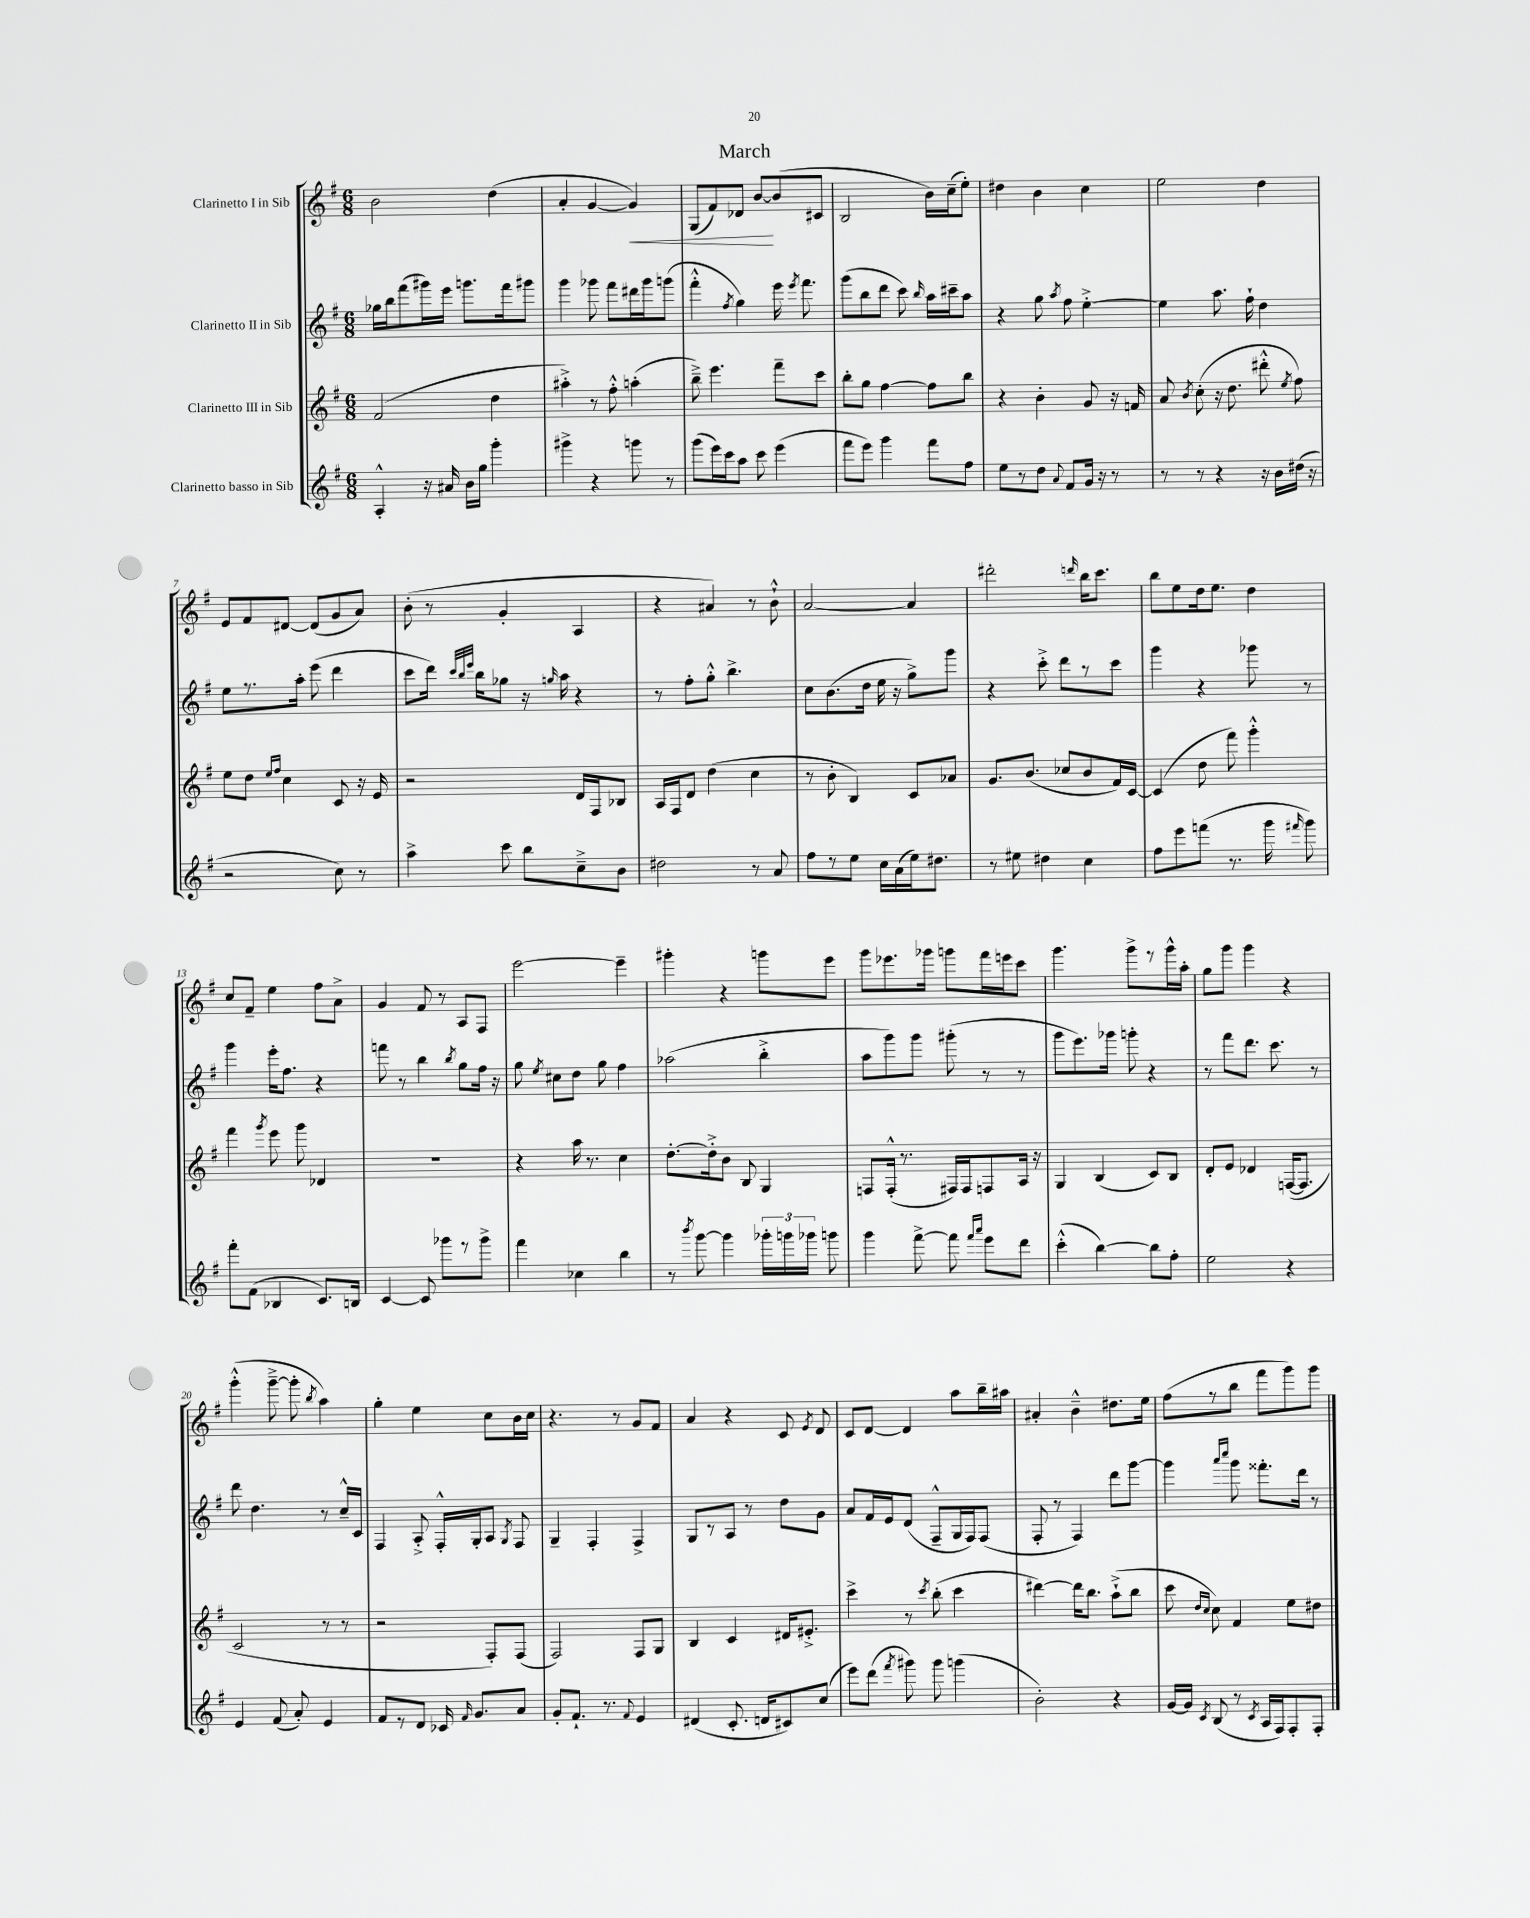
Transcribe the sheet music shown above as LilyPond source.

\header { title = "March" }
<<
\new StaffGroup <<
\new Staff = "s0" \with { instrumentName = "Clarinetto I in Sib" } {
    \clef treble \key g \major \numericTimeSignature \time 6/8
    \autoBeamOff b'2 d''4( |
    a'4-. g'4~ g'4\<) |
    g8[( fis'8) des'8] b'8[~\! b'8( cis'8] |
    b2 b'16[) c''16--( e''8]-.) |
    dis''4 b'4 c''4 |
    e''2 d''4 |
    e'8[ fis'8 dis'8]~ dis'8[( g'8 a'8]) |
    b'8-.( r8 g'4-. a4 |
    r4 ais'4) r8 b'8-!-^ |
    a'2~ a'4 |
    dis'''2-. \grace { d'''16 } b''16[ c'''8.] |
    b''8[ e''8 d''16 e''8.] d''4 |
    c''8[ fis'8]-- e''4 fis''8[ a'8]-> |
    g'4 fis'8 r8 a8[ fis8] |
    e'''2~ e'''4-- |
    gis'''4-. r4 g'''8[ e'''8] |
    g'''8[ ees'''8. ges'''16] g'''8[ fis'''16 e'''16 c'''8] |
    g'''4. g'''8[-> r8 g'''16-^ a''16]-. |
    g''8[ g'''8] g'''4 r4 |
    g'''4-.-^( g'''8~---> g'''8-. \acciaccatura { b''8 } a''4) |
    g''4-. e''4 c''8[ b'16 c''16] |
    r4. r8 g'8[ fis'8] |
    a'4 r4 c'8 \acciaccatura { e'8 } d'8 |
    c'8[ d'8]~ d'4 a''8[ b''16-- ais''16] |
    ais'4-. b'4---^ dis''8.[ e''16] |
    fis''8[( r8 b''8] fis'''8[ g'''8) g'''8] \bar "|." |
}
\new Staff = "s1" \with { instrumentName = "Clarinetto II in Sib" } {
    \clef treble \key g \major \numericTimeSignature \time 6/8
    \autoBeamOff ges''16[ b''16 fis'''8( gis'''16) e'''16] g'''8.[ fis'''16 gis'''8] |
    g'''4 ges'''8 fis'''8[ dis'''16 ges'''16 g'''8]( |
    fis'''4-.-^ \acciaccatura { fis''8 } g''4) e'''16 \acciaccatura { e'''8 } fis'''8. |
    g'''8[( b''8 d'''8] c'''8) \grace { b''16 } a''16[ cis'''16-- a''8] |
    r4 g''8 \acciaccatura { a''8 } fis''8 e''4~-.-> |
    e''4 a''8. fis''16-! d''4 |
    e''8[ r8. a''16]-. e'''8( d'''4 |
    c'''8[ d'''16]) \grace { c'''32[ b''32 e'''32] } b''16[ ges''8] r16 \grace { g''16 } a''16 r4 |
    r8 fis''8[-. g''8]-.-^ b''4.-> |
    c''8[ b'8.( d''16] e''16 r16 g''8[->) g'''8] |
    r4 c'''8-.-> d'''8[ r8 c'''8] |
    g'''4 r4 ges'''8 r8 |
    g'''4 e'''16[-. fis''8.] r4 |
    f'''8 r8 b''4 \acciaccatura { b''8 } g''8[ fis''16] r16 |
    g''8 \acciaccatura { e''8 } cis''8[ d''8] g''8 fis''4 |
    aes''2( b''4-.-> |
    a''8[ g'''8) g'''8] gis'''8-.( r8 r8 |
    g'''8[ e'''8.) ges'''16] g'''8-. r4 |
    r8 fis'''8[ d'''8.] c'''8. r8 |
    d'''8 d''4. r8 c''16[---^ c'16] |
    fis4 a8-.-> fis16[-.-^ g16-. a8] \acciaccatura { g8 } fis8 |
    g4-- fis4-. fis4-> |
    g8[ r8 a8] r8 d''8[ g'8] |
    a'8[ fis'16 e'16 d'8]( fis8[---^ g16 fis16) fis8]( |
    fis8-. r8 fis4) d'''8[ g'''8]~ |
    g'''4 \grace { a'''16[ c''''16] } g'''8 fisis'''8.[-. d'''16] r8 \bar "|." |
}
\new Staff = "s2" \with { instrumentName = "Clarinetto III in Sib" } {
    \clef treble \key g \major \numericTimeSignature \time 6/8
    \autoBeamOff fis'2( d''4 |
    ais''4-.->) r8 fis''8-.-^ a''4-.( |
    b''8--->) e'''4. fis'''8[-- c'''8] |
    b''8[-. g''8] fis''4~ fis''8[ b''8] |
    r4 b'4-. g'8 r16 f'16 |
    a'8 \acciaccatura { b'8 } c''8-.( r16 d''8. dis'''8-.-^ \acciaccatura { e''8 } fis''8) |
    e''8[ d''8] \grace { e''16[ fis''16] } c''4 c'8 r16 e'16 |
    r2 d'16[ fis16 bes8] |
    a16[ fis16 d'8] d''4( c''4 |
    r8 b'8-. b4) c'8[ aes'8] |
    g'8.[ b'8.]( ces''8[ b'8 fis'16) c'16]~ |
    c'4( d''8 fis'''8) g'''4-.-^ |
    fis'''4 \acciaccatura { g'''8 } e'''8 g'''8 des'4 |
    R2. |
    r4 a''16 r8. c''4 |
    d''8.[~-. d''16-.-> b'8] b8 g4 |
    f8[ f16]-.-^( r8. fis16[) fis16 f8 a16] r16 |
    g4 b4( c'8[) b8] |
    d'8[-. e'8] des'4 f16[~( f8.] |
    c'2 r8 r8 |
    r2 fis8[-.) fis8]( |
    fis2) fis8[ g8] |
    b4 c'4 dis'16[ eis'8.]-.-> |
    c'''4-> r8 \acciaccatura { c'''8 } b''8-.( c'''4 |
    dis'''4~) dis'''16[ b''8.] a''8[-!->( b''8] |
    c'''8 \grace { d''16[ c''16] } c''8) fis'4 e''8[ dis''8] \bar "|." |
}
\new Staff = "s3" \with { instrumentName = "Clarinetto basso in Sib" } {
    \clef treble \key g \major \numericTimeSignature \time 6/8
    \autoBeamOff a4-.-^ r16 ais'16 b'16[ g''16] g'''4-. |
    gis'''4-> r4 g'''8 r8 |
    g'''8[( e'''16) c'''16 a''8] c'''8 e'''4( |
    fis'''8[ e'''8]) g'''4 fis'''8[ fis''8] |
    e''8[ r8 d''8] \appoggiatura { a'8 } fis'8[ g'16] r16 r8 |
    r8 r8 r4 r16 b'16[ dis''16]( r16 |
    r2 c''8) r8 |
    a''4-> c'''8 b''8[ c''8---> b'8] |
    dis''2 r8 a'8 |
    fis''8[ r8 e''8] c''16[ a'16( e''16) dis''8.] |
    r8 eis''8 dis''4 c''4 |
    fis''8[ e'''8 f'''8]( r8. g'''16 \grace { fis'''16 } g'''8) |
    fis'''8[-. fis'8]( bes4 c'8.[) b16] |
    c'4~ c'8 ges'''8[ r8 ges'''8]-> |
    fis'''4 ces''4 b''4 |
    r8 \acciaccatura { b'''8 } g'''8~ g'''4 \tuplet 3/2 { ges'''16[-. g'''16 ges'''16] } g'''8 |
    g'''4 fis'''8~-> fis'''8 \grace { fis'''16[ a'''16] } e'''8[ d'''8] |
    c'''4-.-^( b''4~) b''8[ fis''8]-. |
    e''2 r4 |
    e'4 fis'8( a'8-.) e'4 |
    fis'8[ r8 d'8] ces'16 \grace { fis'16 } g'8.[ a'8] |
    g'8[-. fis'8.]-! r8. \appoggiatura { fis'8 } e'4 |
    dis'4( c'8.-. d'16[ cis'8) c''8]( |
    e'''8[) d'''8]( \acciaccatura { fis'''8 } gis'''8) gis'''8 g'''4( |
    b'2-.) r4 |
    g'16[~ g'16] \acciaccatura { c'8 } b8( r8 \acciaccatura { c'8 } a16[ fis16) fis8-. fis8]-. \bar "|." |
}
>>
>>
